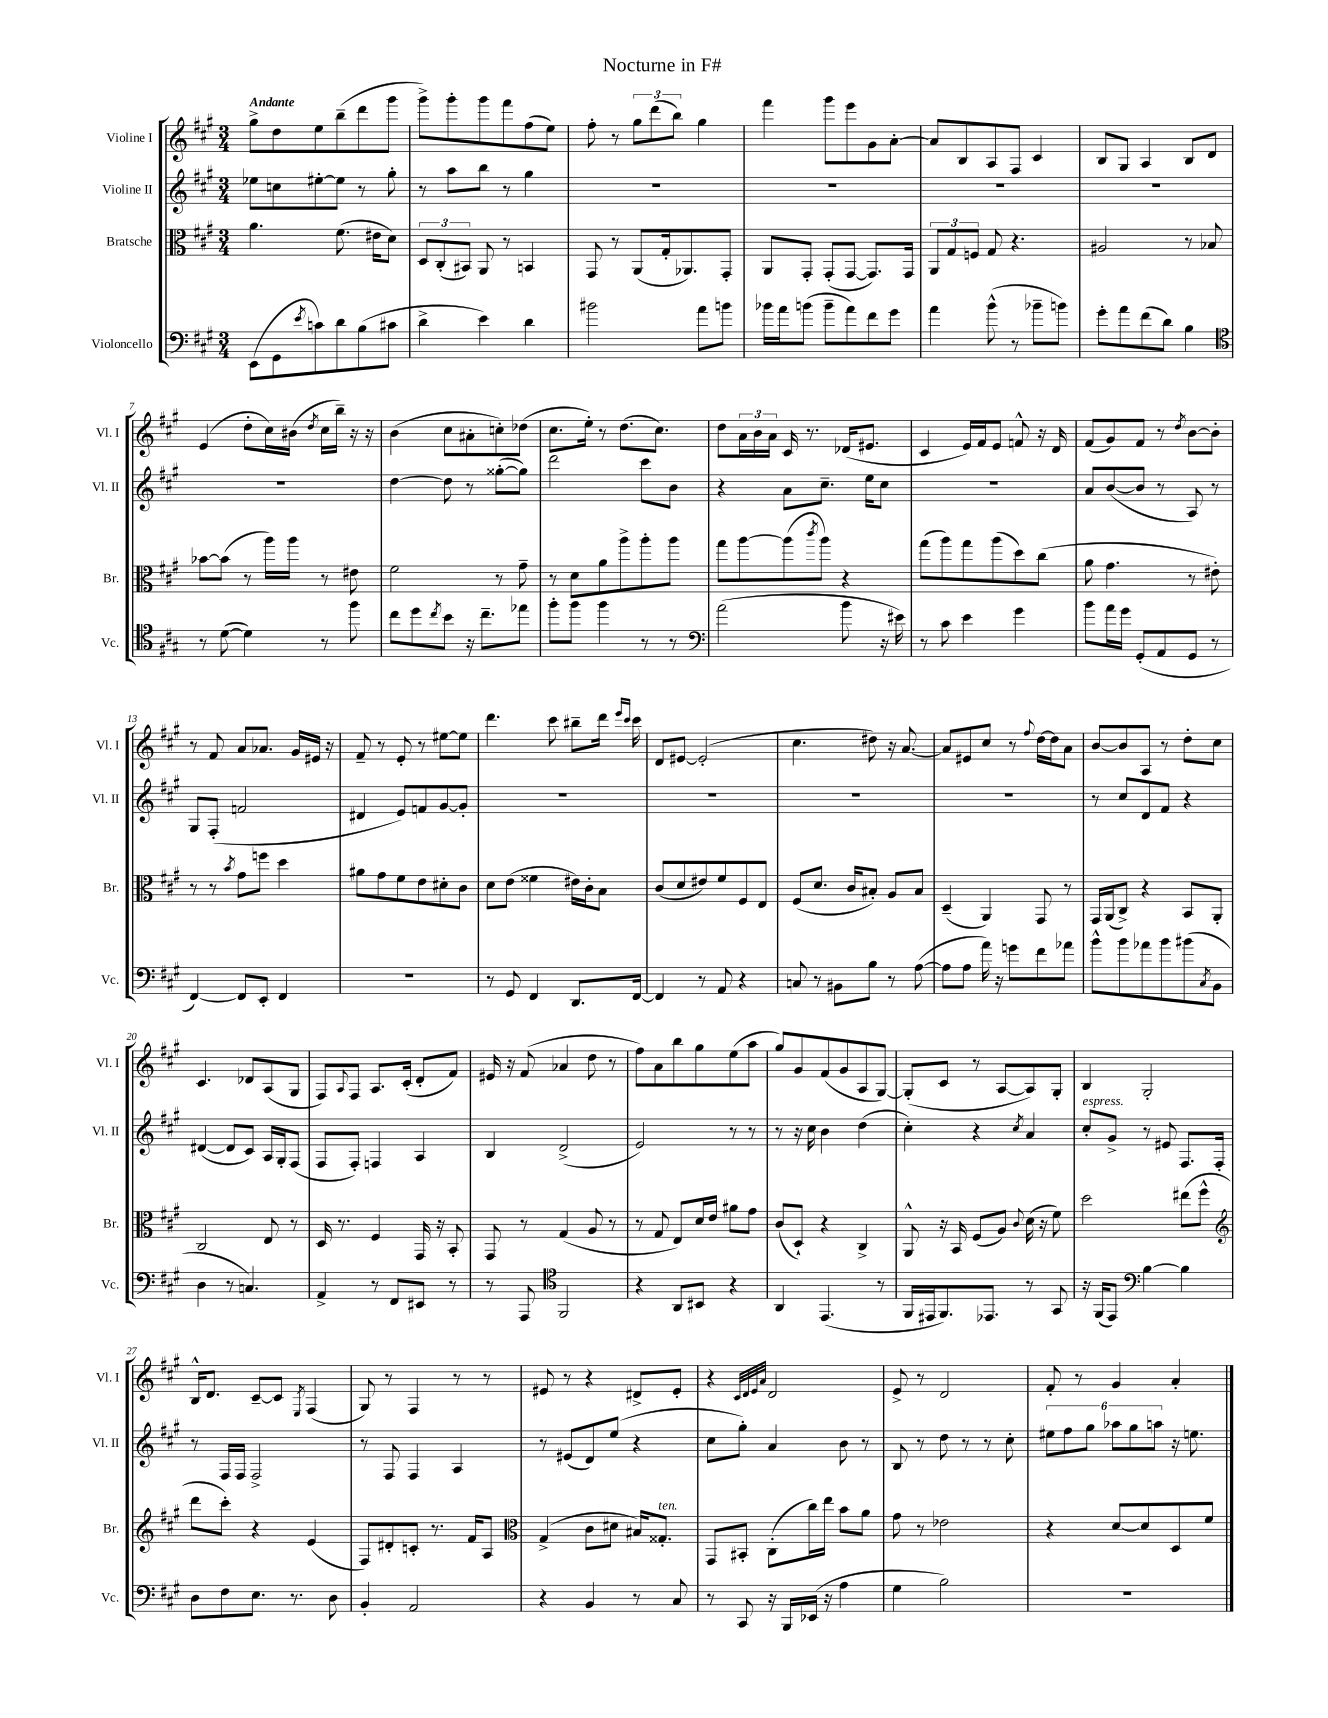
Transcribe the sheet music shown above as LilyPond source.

\header { title = "Nocturne in F#" }
<<
\new StaffGroup <<
\new Staff = "s0" \with { instrumentName = "Violine I" shortInstrumentName = "Vl. I" } {
    \clef treble \key a \major \numericTimeSignature \time 3/4 \tempo "Andante"
    gis''8-> d''8 e''8 b''8--( d'''8 gis'''8 |
    gis'''8->) gis'''8-. gis'''8 fis'''8 fis''8( e''8) |
    fis''8-. r8 \tuplet 3/2 { gis''8 d'''8( b''8) } gis''4 |
    fis'''4 gis'''8 e'''8 gis'8 a'8~-. |
    a'8 b8 a8 fis8 cis'4 |
    b8 gis8 a4 b8 d'8 |
    e'4( d''8-. cis''16) bis'16( \acciaccatura { d''8 } cis''16 b''16--) r16 r16 |
    b'4( cis''8 ais'8-. c''8-.) des''8( |
    cis''8. e''16-.) r8 d''8.( cis''8.) |
    d''8 \tuplet 3/2 { a'16 b'16 a'16 } cis'16 r8. des'16( eis'8. |
    cis'4 e'16) fis'16 e'8 f'8-^ r16 d'16 |
    fis'8( gis'8) fis'8 r8 \acciaccatura { d''8 } b'8~ b'8-. |
    r8 fis'8 a'8 aes'8. gis'16 eis'16 r16 |
    fis'8-- r8 e'8-. r8 eis''8~ eis''8 |
    d'''4. cis'''8 bis''8-- d'''16 \grace { e'''16 cis'''16 } cis'''16 |
    d'8 eis'8~ eis'2-.( |
    cis''4. dis''8) r16 a'8.~ |
    a'8 eis'8 cis''8 r8 \appoggiatura { fis''8 } d''16~ d''16 a'8 |
    b'8~ b'8 a8 r8 d''8-. cis''8 |
    cis'4. des'8 a8( gis8 |
    fis8) \appoggiatura { a8 } fis8 a8. cis'16-.( d'8-. fis'8) |
    eis'16 r16 fis'8( aes'4 d''8 r8 |
    fis''8) a'8 b''8 gis''8 e''8( a''8 |
    gis''8) gis'8 fis'8( gis'8 a8 gis8~) |
    gis8-.( cis'8 r8 a8~ a8) gis8-. |
    b4 gis2-. |
    b16-^ d'8. cis'8~-- cis'8 \acciaccatura { e8 } fis4( |
    gis8) r8 fis4 r8 r8 |
    eis'8 r8 r4 dis'8-> eis'8-. |
    r4 \grace { cis'32 d'32 e'32 a'32 } d'2 |
    e'8-> r8 d'2 |
    fis'8-. r8 gis'4 a'4-. \bar "|." |
}
\new Staff = "s1" \with { instrumentName = "Violine II" shortInstrumentName = "Vl. II" } {
    \clef treble \key a \major \numericTimeSignature \time 3/4
    ees''8 c''8 eis''8~-. eis''8 r8 gis''8-. |
    r8 a''8 b''8 r8 gis''4 |
    R2. |
    R2. |
    R2. |
    R2. |
    R2. |
    d''4~ d''8 r8 gisis''8~-.( gisis''8) |
    d'''2 cis'''8 b'8 |
    r4 a'8 cis''8.-- e''16 cis''8 |
    R2. |
    a'8 b'8~( b'8 r8 a8) r8 |
    gis8 fis8-.( f'2 |
    dis'4 e'8) f'8 gis'8~ gis'8-. |
    R2. |
    R2. |
    R2. |
    R2. |
    r8 cis''8 d'8 fis'8 r4 |
    dis'4~( dis'8 cis'8) a16 gis16-. fis8( |
    fis8 fis8-.) f4 a4 |
    b4 d'2->( |
    e'2) r8 r8 |
    r8 r16 cis''16 b'4 d''4( |
    cis''4-.) r4 \acciaccatura { cis''8 } a'4 |
    cis''8-.^\markup { \italic "espress." } gis'8-> r8 eis'8 fis8. fis16-. |
    r8 fis16 fis16 fis2-> |
    r8 fis8 fis4 a4 |
    r8 eis'8( d'8) e''8( r4 |
    cis''8 gis''8-.) a'4 b'8 r8 |
    b8 r8 d''8 r8 r8 cis''8-. |
    \tuplet 6/4 { eis''8 fis''8 gis''8 aes''8 gis''8 a''8 } r16 e''8. \bar "|." |
}
\new Staff = "s2" \with { instrumentName = "Bratsche" shortInstrumentName = "Br." } {
    \clef alto \key a \major \numericTimeSignature \time 3/4
    a'4. fis'8.( eis'16 d'8) |
    \tuplet 3/2 { d8 cis8-.( bis,8) } a,8 r8 b,4 |
    gis,8 r8 a,8( gis16-. aes,8.) gis,8-. |
    a,8 gis,8-. gis,8-.( gis,8~ gis,8.) gis,16 |
    \tuplet 3/2 { a,8 gis8 f8 } gis8 r4. |
    ais2 r8 bes8 |
    bes'8~ bes'8( r8 a''16) a''16 r8 eis'8 |
    fis'2 r8 gis'8-- |
    r8 d'8 a'8 a''8-> a''8-. a''8 |
    gis''8 a''8~ a''8( \acciaccatura { cis'''8 } a''8) r4 |
    gis''8( a''8) gis''8 a''8( d''8) cis''8( |
    a'8 gis'4. r8 eis'8-.) |
    r8 r8 \acciaccatura { b'8 } gis'8 f''8 d''4 |
    ais'8 gis'8 fis'8 e'8 dis'8-. cis'8 |
    d'8 e'8( fisis'4 eis'16) cis'16-. b8 |
    cis'8( d'8 eis'8) fis'8 fis8 e8 |
    fis8( d'8. cis'16 bis8-.) a8 bis8 |
    d4--( a,4) gis,8 r8 |
    gis,16 a,16( cis8->) r4 b,8 a,8-. |
    cis2 e8 r8 |
    d16 r8. fis4 gis,16 r16 b,8-. |
    gis,8 r8 gis4( a8 r8 |
    r8 gis8 e8) d'16 e'16 ais'8 gis'8 |
    cis'8( d8-!) r4 cis4-> |
    a,8-^ r16 b,16 fis8( a8) \appoggiatura { cis'8 } d'16( r16 fis'8) |
    d''2 eis''8( fis''8-^ |
    \clef treble d'''8 cis'''8-.) r4 e'4( |
    fis8) dis'8-. c'8-. r8. fis'16 a8 |
    \clef alto gis4->( cis'8 dis'8 bis16) gisis8.-.^\markup { \italic "ten." } |
    gis,8 bis,8-. cis8-.( cis''16) e''16 b'8 a'8 |
    gis'8 r8 ees'2 |
    r4 d'8~ d'8 d8 fis'8 \bar "|." |
}
\new Staff = "s3" \with { instrumentName = "Violoncello" shortInstrumentName = "Vc." } {
    \clef bass \key a \major \numericTimeSignature \time 3/4
    e,8( gis,8 \acciaccatura { e'8 } c'8) d'8 b8( cis'8 |
    d'4-> e'4) d'4 |
    bis'2 a'8 b'8 |
    bes'16 a'16 b'8( b'8-- a'8) fis'8 gis'8 |
    a'4 b'8-^( r8 bes'8-- b'8) |
    gis'8-. a'8 fis'8( d'8) b4 |
    \clef tenor r8 d'8~( d'4) r8 fis''8 |
    cis''8 d''8 \acciaccatura { cis''8 } b'8 r16 cis''8.-- ees''8 |
    fis''8-. fis''8 fis''4 r8 r8 |
    \clef bass a'2( b'8 r16 eis'16) |
    r8 cis'8 e'4 gis'4 |
    b'8 a'16 gis'16 gis,8-.( a,8 gis,8 r8 |
    fis,4~) fis,8 e,8-. fis,4 |
    R2. |
    r8 gis,8 fis,4 d,8. fis,16~ |
    fis,4 r8 a,8 r4 |
    c8 r8 bis,8 b8 r8 a8~( |
    a8 a8 a'16) r16 g'8 fis'8 aes'8 |
    b'8-^ b'8 aes'8 b'8 bis'8( \acciaccatura { cis8 } b,8 |
    d4 r8 c4.) |
    a,4-> r8 fis,8 eis,8 r8 |
    r8 a,,8 \clef tenor fis,2 |
    r4 a,8 bis,8 r4 |
    a,4 e,4.( r8 |
    fis,16 eis,16 fis,8.) ees,8. r8 gis,8 |
    r16 fis,16( e,8) \clef bass b4~ b4 |
    d8 fis8 e8. r8. d8 |
    b,4-. a,2 |
    r4 b,4 r8 cis8 |
    r8 cis,8 r16 b,,16 ees,16( r16 a4 |
    gis4 b2) |
    R2. \bar "|." |
}
>>
>>
